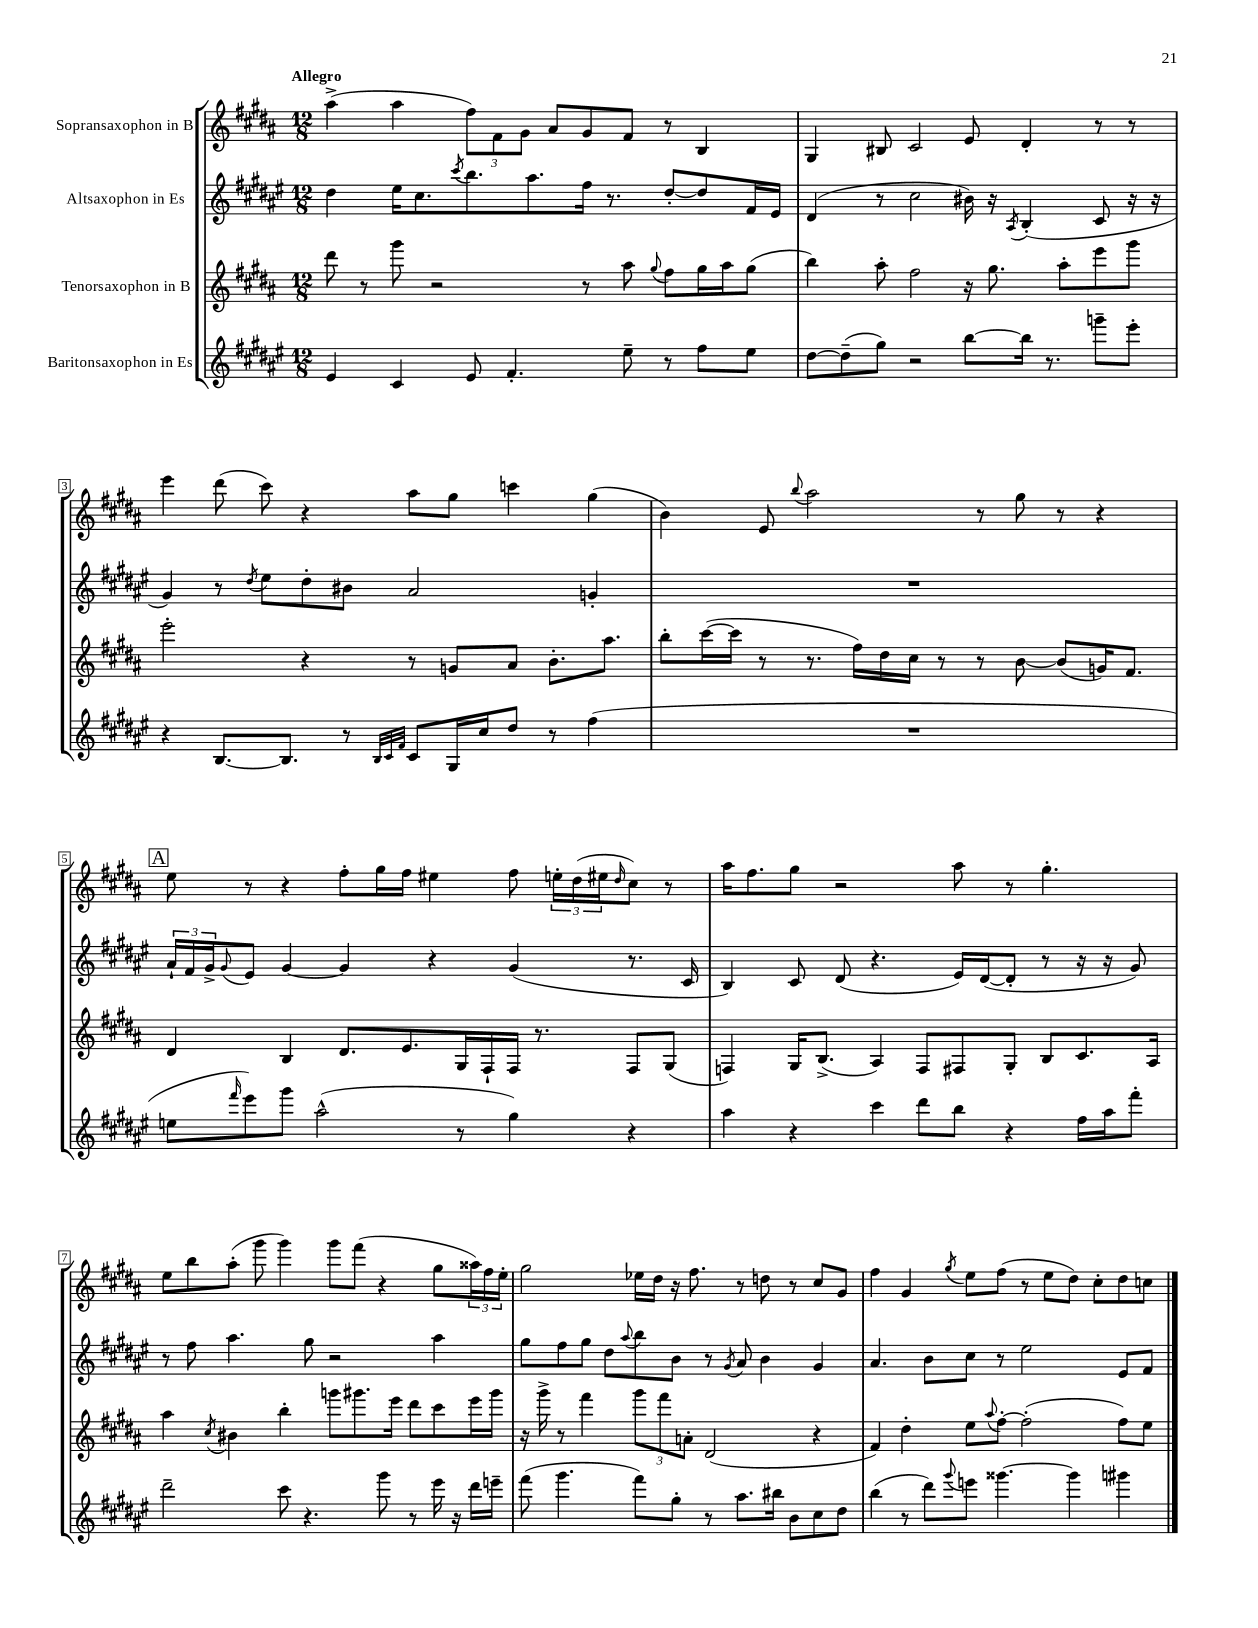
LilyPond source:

<<
\new StaffGroup <<
\new Staff = "s0" \with { instrumentName = "Sopransaxophon in B" } {
    \clef treble \key b \major \numericTimeSignature \time 12/8 \tempo "Allegro"
    ais''4->( ais''4 \tuplet 3/2 { fis''8) fis'8 gis'8 } ais'8 gis'8 fis'8 r8 b4 |
    gis4 bis8 cis'2 e'8 dis'4-. r8 r8 |
    e'''4 dis'''8( cis'''8) r4 ais''8 gis''8 c'''4 gis''4( |
    b'4) e'8 \appoggiatura { b''8 } ais''2 r8 gis''8 r8 r4 |
    \mark \markup { \box "A" } e''8 r8 r4 fis''8-. gis''16 fis''16 eis''4 fis''8 \tuplet 3/2 { e''16-. dis''16( eis''16 } \grace { dis''16 } cis''8) r8 |
    ais''16 fis''8. gis''8 r2 ais''8 r8 gis''4.-. |
    e''8 b''8 ais''8-.( gis'''8 gis'''4) gis'''8 fis'''8( r4 gis''8 \tuplet 3/2 { aisis''16) fis''16 e''16-. } |
    gis''2 ees''16 dis''16 r16 fis''8. r8 d''8 r8 cis''8 gis'8 |
    fis''4 gis'4 \acciaccatura { gis''8 } e''8 fis''8( r8 e''8 dis''8) cis''8-. dis''8 c''8 \bar "|." |
}
\new Staff = "s1" \with { instrumentName = "Altsaxophon in Es" } {
    \clef treble \key fis \major \numericTimeSignature \time 12/8
    dis''4 eis''16 cis''8. \acciaccatura { cis'''8 } b''8. ais''8. fis''16 r8. dis''8~-. dis''8 fis'16 eis'16 |
    dis'4( r8 cis''2 bis'16) r16 \acciaccatura { ais8 } b4-.( cis'8 r16 r16 |
    gis'4) r8 \acciaccatura { dis''8 } eis''8 dis''8-. bis'8 ais'2 g'4-. |
    R1. |
    \mark \markup { \box "A" } \tuplet 3/2 { ais'16-! fis'16 gis'16-> } \appoggiatura { gis'8 } eis'8 gis'4~ gis'4 r4 gis'4( r8. cis'16 |
    b4) cis'8 dis'8( r4. eis'16) dis'16~( dis'8-. r8 r16 r16 gis'8) |
    r8 fis''8 ais''4. gis''8 r2 ais''4 |
    gis''8 fis''8 gis''8 dis''8 \appoggiatura { ais''8 } b''8 b'8 r8 \acciaccatura { gis'8 } ais'8 b'4 gis'4 |
    ais'4. b'8 cis''8 r8 eis''2 eis'8 fis'8 \bar "|." |
}
\new Staff = "s2" \with { instrumentName = "Tenorsaxophon in B" } {
    \clef treble \key b \major \numericTimeSignature \time 12/8
    dis'''8 r8 gis'''8 r2 r8 ais''8 \appoggiatura { gis''8 } fis''8 gis''16 ais''16 gis''8( |
    b''4) ais''8-. fis''2 r16 gis''8. ais''8-. e'''8 gis'''8 |
    e'''2-. r4 r8 g'8 ais'8 b'8.-. ais''8. |
    b''8-. cis'''16~( cis'''16 r8 r8. fis''16) dis''16 cis''16 r8 r8 b'8~ b'8( g'16) fis'8. |
    \mark \markup { \box "A" } dis'4 b4 dis'8. e'8. gis16 fis16-! fis16 r8. fis8 gis8( |
    f4) gis16 b8.->( ais4) f8 fis8 gis8-. b8 cis'8. ais16 |
    ais''4 \acciaccatura { cis''8 } bis'4 b''4-. g'''8 gis'''8. e'''16 dis'''8 cis'''8 e'''16 gis'''16 |
    r16 gis'''16-> r8 fis'''4 \tuplet 3/2 { gis'''8 fis'''8 a'8-. } dis'2( r4 |
    fis'4) dis''4-. e''8 \appoggiatura { ais''8 } fis''8~-. fis''2-.( fis''8) e''8 \bar "|." |
}
\new Staff = "s3" \with { instrumentName = "Baritonsaxophon in Es" } {
    \clef treble \key fis \major \numericTimeSignature \time 12/8
    eis'4 cis'4 eis'8 fis'4.-. eis''8-- r8 fis''8 eis''8 |
    dis''8~ dis''8--( gis''8) r2 b''8~ b''16 r8. g'''8-- eis'''8-. |
    r4 b8.~ b8. r8 \grace { b32 cis'32 fis'32 } cis'8 gis16 cis''16 dis''8 r8 fis''4( |
    R1. |
    \mark \markup { \box "A" } e''8 \grace { fis'''16 } eis'''8) gis'''8 ais''2-^( r8 gis''4) r4 |
    ais''4 r4 cis'''4 dis'''8 b''8 r4 fis''16 ais''16 fis'''8-. |
    dis'''2-- cis'''8 r4. gis'''8 r8 eis'''16 r16 dis'''16 e'''16-- |
    fis'''8( gis'''4. fis'''8) gis''8-. r8 ais''8. bis''16 b'8 cis''8 dis''8 |
    b''4( r8 dis'''8) \appoggiatura { gis'''8 } e'''8 gisis'''4.~ gisis'''4 gis'''4 \bar "|." |
}
>>
>>
\layout { \context { \Score \override BarNumber.stencil = #(make-stencil-boxer 0.1 0.3 ly:text-interface::print) } }
